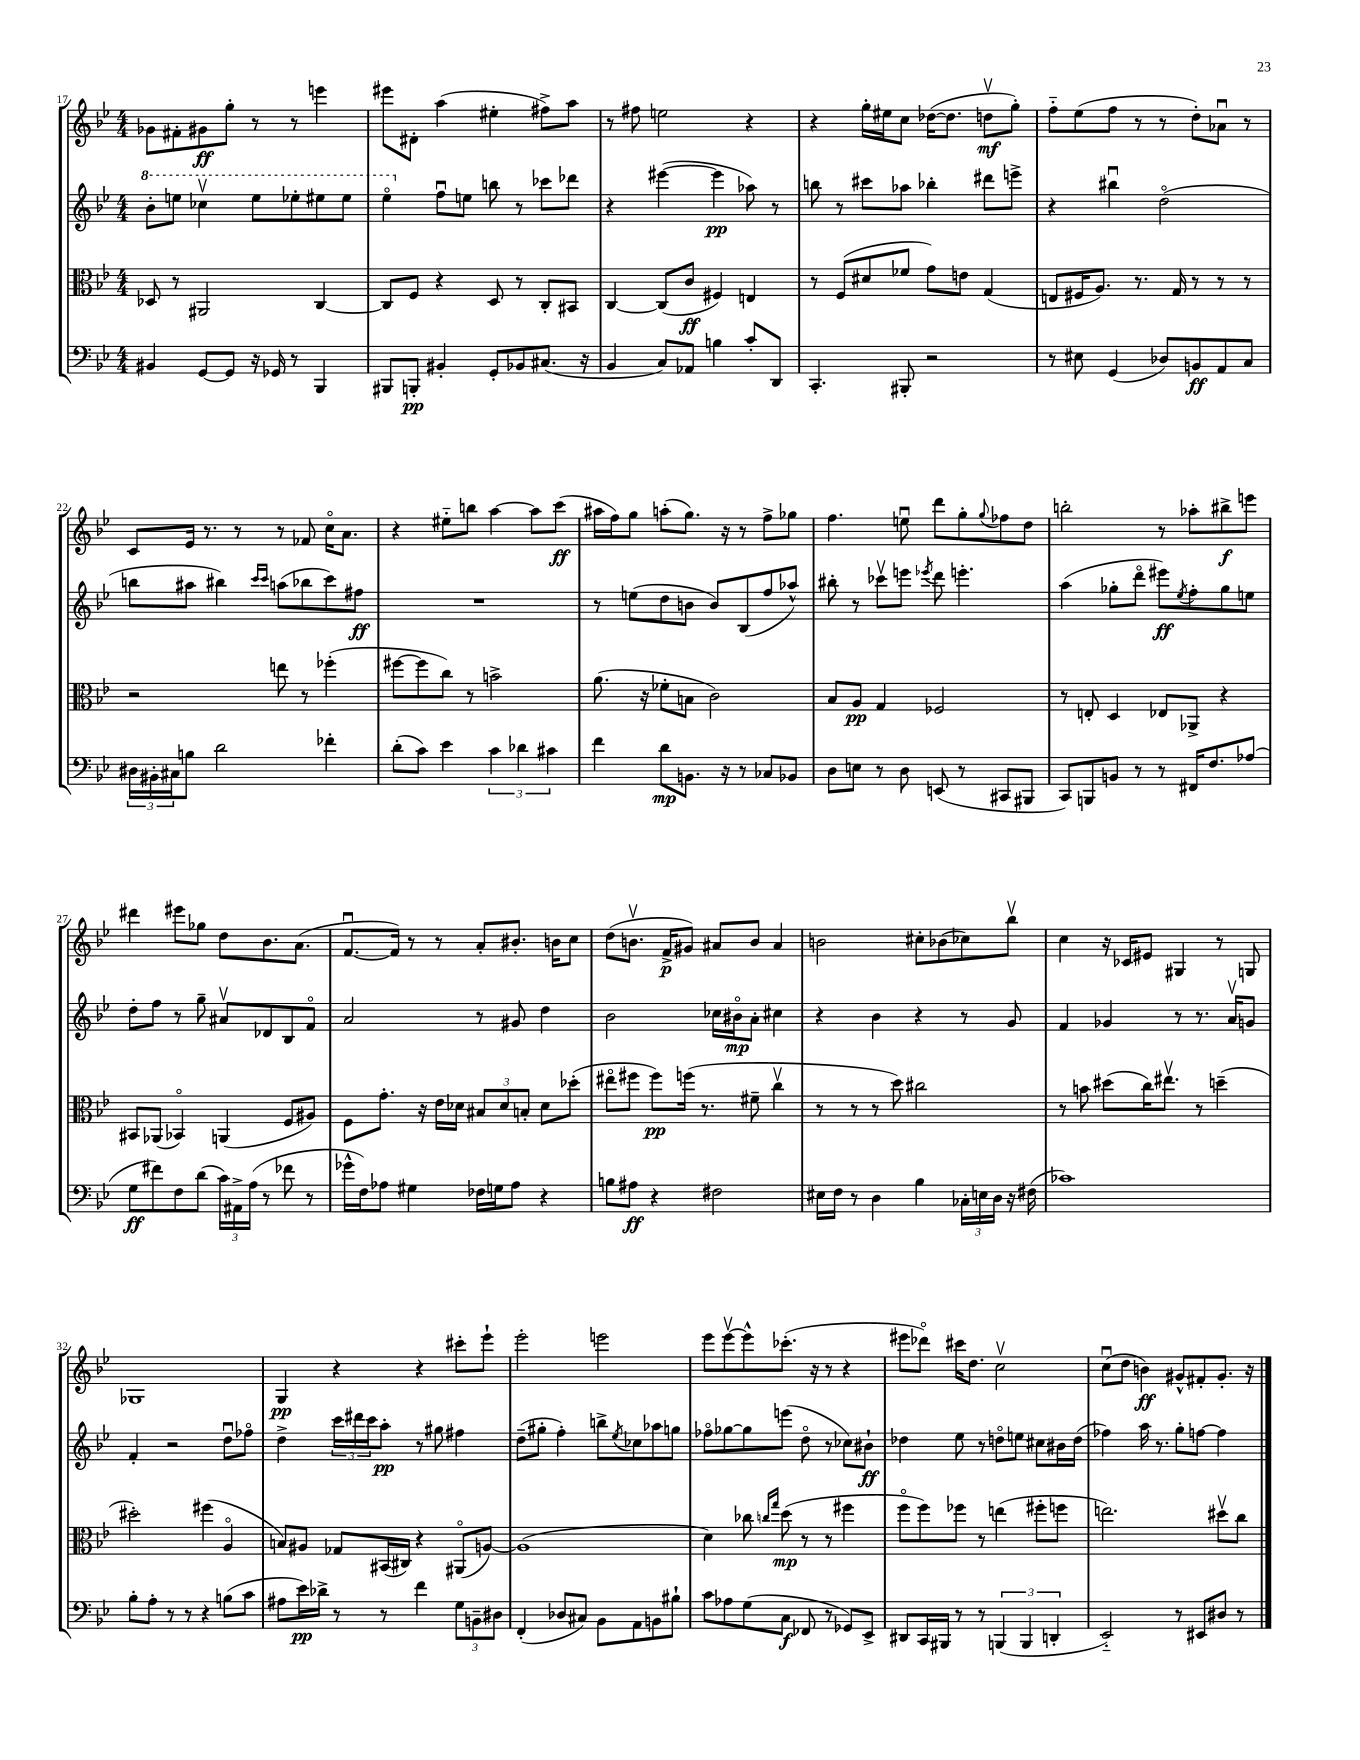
<<
\new StaffGroup <<
\new Staff = "s0" {
    \clef treble \key bes \major \numericTimeSignature \time 4/4
    ges'8 fis'8-. gis'8\ff g''8-. r8 r8 e'''4 |
    eis'''8 dis'8-. a''4( eis''4-. fis''8->) a''8 |
    r8 fis''8 e''2 r4 |
    r4 g''16-. eis''16 c''8 des''16~( des''8. d''8\upbow\mf g''8-.) |
    f''8-_ ees''8( f''8 r8 r8 d''8-.) aes'8\downbow r8 |
    c'8 ees'16 r8. r8 r8 fes'8 c''16\flageolet a'8. |
    r4 eis''8-_ b''8 a''4~ a''8 c'''8\ff( |
    ais''16 f''16) g''8 a''8-.( g''8.) r16 r8 f''8-> ges''8 |
    f''4. e''8\downbow d'''8 g''8-. \appoggiatura { g''8 } fes''8 d''8 |
    b''2-. r8 aes''8-. bis''8->\f e'''8 |
    dis'''4 eis'''8 ges''8 d''8 bes'8. a'8.( |
    f'8.~\downbow f'16) r8 r8 a'8-. bis'8.-. b'16 c''8 |
    d''8( b'8.\upbow f'16->\p gis'8) ais'8 b'8 ais'4 |
    b'2 cis''8-. bes'8( ces''8) bes''8\upbow |
    c''4 r16 ces'16 eis'8 gis4 r8 g8 |
    ges1 |
    g4\pp r4 r4 cis'''8-. ees'''8-! |
    ees'''2-. e'''2 |
    ees'''8 ees'''8~\upbow ees'''8-^ ces'''8.-.( r16 r8 r4 |
    eis'''8 des'''8\flageolet) cis'''16 d''8. c''2\upbow |
    c''8\downbow( d''8 b'4\ff) gis'8-^ fis'8-. gis'8.-. r16 \bar "|." |
}
\new Staff = "s1" {
    \clef treble \key bes \major \numericTimeSignature \time 4/4
    \ottava #1 bes''8-. e'''8 ces'''4\upbow e'''8 ees'''8-. eis'''8 eis'''8 |
    ees'''4\flageolet \ottava #0 f''8\downbow e''8 b''8 r8 ces'''8 des'''8 |
    r4 eis'''4~( eis'''4\pp aes''8) r8 |
    b''8 r8 cis'''8 aes''8 bes''4-. dis'''8 e'''8-> |
    r4 bis''4\downbow d''2\flageolet( |
    b''8 ais''8 bis''4) \grace { c'''16 c'''16 } a''8( bes''8 c'''8) fis''8\ff |
    R1 |
    r8 e''8( d''8 b'8 b'8) bes8( f''8 aes''8-^) |
    bis''8-. r8 ces'''8\upbow e'''8 \acciaccatura { ees'''8 } d'''8 e'''4.-. |
    a''4( ges''8-. d'''8\flageolet eis'''8\ff) \acciaccatura { ees''8 } f''8-. ges''8 e''8 |
    d''8-. f''8 r8 g''8-- ais'8\upbow des'8 bes8 f'8\flageolet |
    a'2 r8 gis'8 d''4 |
    bes'2 ces''16 bis'16\flageolet\mp a'8-. cis''4 |
    r4 bes'4 r4 r8 g'8 |
    f'4 ges'4 r8 r8. a'16\upbow g'8 |
    f'4-. r2 d''8\downbow fes''8\flageolet |
    d''4-> \tuplet 3/2 { c'''16 dis'''16 c'''16 } a''8-.\pp r8 gis''8 fis''4 |
    d''8--( gis''8-. f''4-.) b''8-> \acciaccatura { ees''8 } ces''8 aes''8 g''8 |
    fes''8\flageolet ges''8~ ges''8 e'''8( d''8\flageolet r8 ces''8) bis'8-!\ff |
    des''4 ees''8 r8 d''8\flageolet e''8 cis''8 bis'16 d''16( |
    fes''4) a''16 r8. g''8-. f''8~ f''4 \bar "|." |
}
\new Staff = "s2" {
    \clef alto \key bes \major \numericTimeSignature \time 4/4
    des8 r8 ais,2 c4~ |
    c8 f8 r4 d8 r8 c8-. bis,8 |
    c4~ c8( c'8\ff fis4) e4 |
    r8 f8( dis'8 fes'8 g'8) e'8 g4( |
    e8 fis16 a8.) r8. g16 r8 r8 r8 |
    r2 e''8 r8 fes''4-.( |
    fis''8~ fis''8 c''8) r8 b'2-> |
    a'8.( r16 fes'8-. b8 c'2) |
    bes8 a8\pp g4 fes2 |
    r8 e8-. d4 ees8 aes,8-> r4 |
    bis,8 aes,8( bes,4\flageolet) a,4( f8 ais8) |
    f8 g'8.-. r16 ees'16 des'16 \tuplet 3/2 { bis8 des'8 b8-. } des'8 des''8-.( |
    eis''8\flageolet fis''8 fis''8\pp) f''16( r8. fis'8-- c''4\upbow |
    r8 r8 r8 d''8) cis''2 |
    r8 b'8 dis''8( c''16) eis''8.\upbow r8 d''4--( |
    dis''2-.) fis''4( a4\flageolet |
    b8) ais8 ges8 bis,16( cis16) r4 ais,8\flageolet( a8~) |
    a1( |
    d'4) ces''8 \grace { c''16 g''16 } d''8\mp( r8 r8 fis''4 |
    f''8\flageolet f''8) fes''8 r8 e''4( fis''8-. f''8 |
    e''2.) dis''8\upbow c''8 \bar "|." |
}
\new Staff = "s3" {
    \clef bass \key bes \major \numericTimeSignature \time 4/4
    bis,4 g,8~ g,8 r16 ges,16 r8 bes,,4 |
    bis,,8 b,,8-.\pp bis,4-. g,8-. bes,8 cis8.( r16 |
    bes,4 c8) aes,8 b4 c'8-. d,8 |
    c,4.-. bis,,8-. r2 |
    r8 eis8 g,4( des8) b,8\ff a,8 c8 |
    \tuplet 3/2 { dis16 bis,16-. cis16 } b8 d'2 fes'4-. |
    d'8-.( c'8) ees'4 \tuplet 3/2 { c'4 des'4 cis'4 } |
    f'4 d'8\mp b,8. r16 r8 ces8 bes,8 |
    d8 e8 r8 d8 e,8( r8 cis,8 bis,,8 |
    c,8) b,,8 b,8 r8 r8 fis,16 f8. aes8( |
    g8\ff fis'8) f8 d'8( \tuplet 3/2 { c'16) ais,16-> a16( } r8 fes'8 r8 |
    ges'16-^ f16) aes8 gis4 fes16 g16 aes8 r4 |
    b8 ais8\ff r4 fis2 |
    eis16 f16 r8 d4 bes4 \tuplet 3/2 { ces16-. e16 d16 } r16 fis16( |
    ces'1) |
    bes8-. a8-. r8 r8 r4 b8( c'8 |
    ais8 ees'16\pp) des'16-> r8 r8 f'4 \tuplet 3/2 { g8 b,8-- dis8 } |
    f,4-.( des8 cis8) bes,8 a,8 b,8 bis8-! |
    c'8 aes8 g8( c8\f fes,8 r8 ges,8) ees,8-> |
    dis,8 c,16 bis,,16 r8 r8 \tuplet 3/2 { b,,4( b,,4 d,4-. } |
    ees,2-_) r8 eis,8 dis8 r8 \bar "|." |
}
>>
>>
\layout { \context { \Score currentBarNumber = #17 } }
